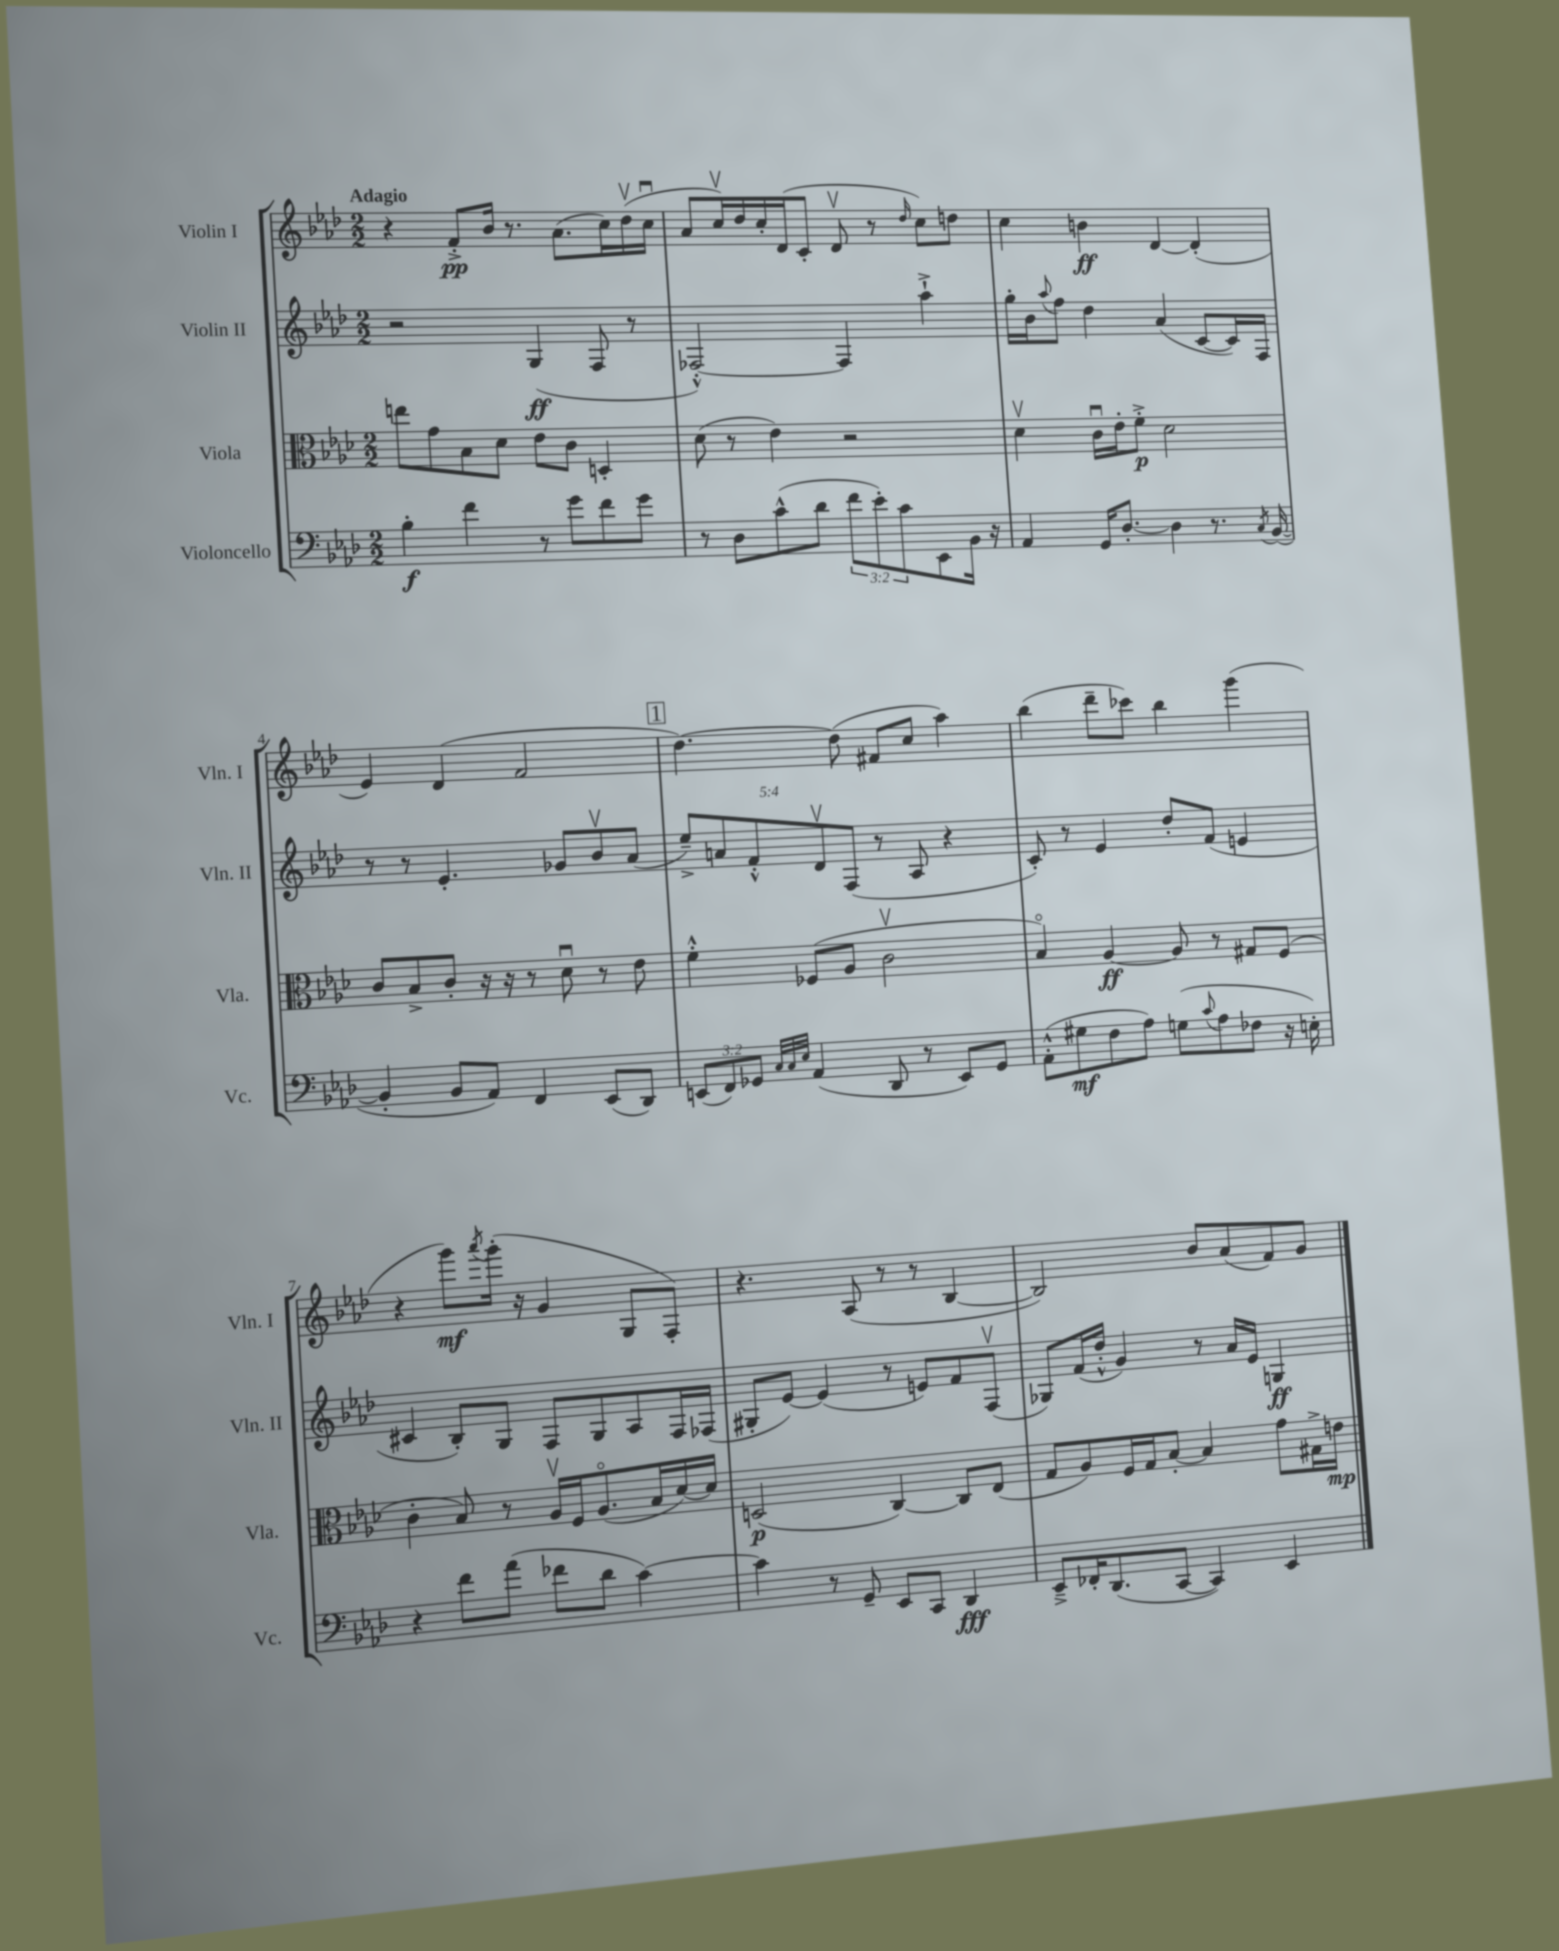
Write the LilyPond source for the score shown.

<<
\new StaffGroup <<
\new Staff = "s0" \with { instrumentName = "Violin I" shortInstrumentName = "Vln. I" } {
    \clef treble \key aes \major \numericTimeSignature \time 2/2 \tempo "Adagio"
    r4 f'8-.->\pp bes'16 r8. aes'8.( c''16) des''16\upbow( c''16\downbow |
    aes'8 c''16\upbow) des''16 c''16-. des'16( c'8-. des'8\upbow r8 \grace { des''16 } c''8) d''8 |
    c''4 b'4\ff des'4~ des'4-.( |
    ees'4) des'4( f'2 |
    \mark \markup { \box "1" } des''4.~) des''8( fis'8 c''8 aes''4) |
    bes''4( des'''8-- ces'''8) bes''4 g'''4( |
    r4 g'''8\mf) \acciaccatura { aes'''8 } g'''16-.( r16 g'4 g8 f8-.) |
    r4. aes8( r8 r8 bes4~ |
    bes2) bes'8 aes'8( f'8) g'8 \bar "|." |
}
\new Staff = "s1" \with { instrumentName = "Violin II" shortInstrumentName = "Vln. II" } {
    \clef treble \key aes \major \numericTimeSignature \time 2/2 \override Staff.TupletNumber.text = #tuplet-number::calc-fraction-text
    r2 g4\ff( f8 r8 |
    fes2~-.-^) fes4 aes''4-!-> |
    g''16-. bes'16 \appoggiatura { aes''8 } f''8 des''4 aes'4( c'8~ c'16) f16 |
    r8 r8 ees'4.-. ges'8 bes'8\upbow aes'8( |
    \mark \markup { \box "1" } \tuplet 5/4 { ees''8--->) a'8 f'8-.-^ des'8\upbow f8( } r8 aes8 r4 |
    c'8-.) r8 ees'4 des''8-. f'8( e'4 |
    cis'4 bes8-.) g8 f8 g8 aes8 f16 fes16( |
    gis8-. ees'8~) ees'4( r8 e'8) f'8 f8\upbow( |
    ges8) f'16( des''16-.-^ g'4) r8 aes'16 ees'16 g4\ff \bar "|." |
}
\new Staff = "s2" \with { instrumentName = "Viola" shortInstrumentName = "Vla." } {
    \clef alto \key aes \major \numericTimeSignature \time 2/2
    e''8 g'8 bes8 des'8 ees'8 c'8 d4-. |
    des'8( r8 ees'4) r2 |
    des'4\upbow c'16\downbow ees'16-. f'8-.->\p des'2 |
    c'8 bes8-> c'8-. r16 r16 r8 des'8\downbow r8 ees'8 |
    \mark \markup { \box "1" } f'4-.-^ fes8( aes8 c'2\upbow |
    bes4\flageolet) aes4~\ff aes8 r8 gis8 f8( |
    c'4-. bes8) r8 aes16\upbow f16 aes8.\flageolet( bes16 des'16~) des'16 |
    d2\p( c4~) c8 ees8( |
    g8 aes8) f16 g16 bes8~-. bes4 g'8 gis16-> e'16\mp \bar "|." |
}
\new Staff = "s3" \with { instrumentName = "Violoncello" shortInstrumentName = "Vc." } {
    \clef bass \key aes \major \numericTimeSignature \time 2/2 \override Staff.TupletNumber.text = #tuplet-number::calc-fraction-text
    bes4-.\f f'4 r8 g'8 f'8 g'8 |
    r8 des8 c'8-^( des'8 \tuplet 3/2 { f'8 ees'8-.) c'8 } ees,8 bes,16 r16 |
    aes,4 g,16 des8.~-. des4 r8. \acciaccatura { c8 } bes,16~( |
    bes,4-. bes,8 aes,8) f,4 ees,8( des,8) |
    \mark \markup { \box "1" } \tuplet 3/2 { e,8( f,8) ges,8 } \grace { c32 c32 ees32 } aes,4( des,8 r8 e,8) ges,8 |
    aes,8-.-^( gis8\mf f8 aes8) g8( \appoggiatura { c'8 } aes8 fes8 r16 e16-.) |
    r4 f'8 aes'8( fes'8 des'8 c'4~) |
    c'4 r8 g,8-- ees,8 c,8 des,4\fff |
    ees,8---> fes,16-. des,8.( c,8~ c,4) ees,4 \bar "|." |
}
>>
>>
